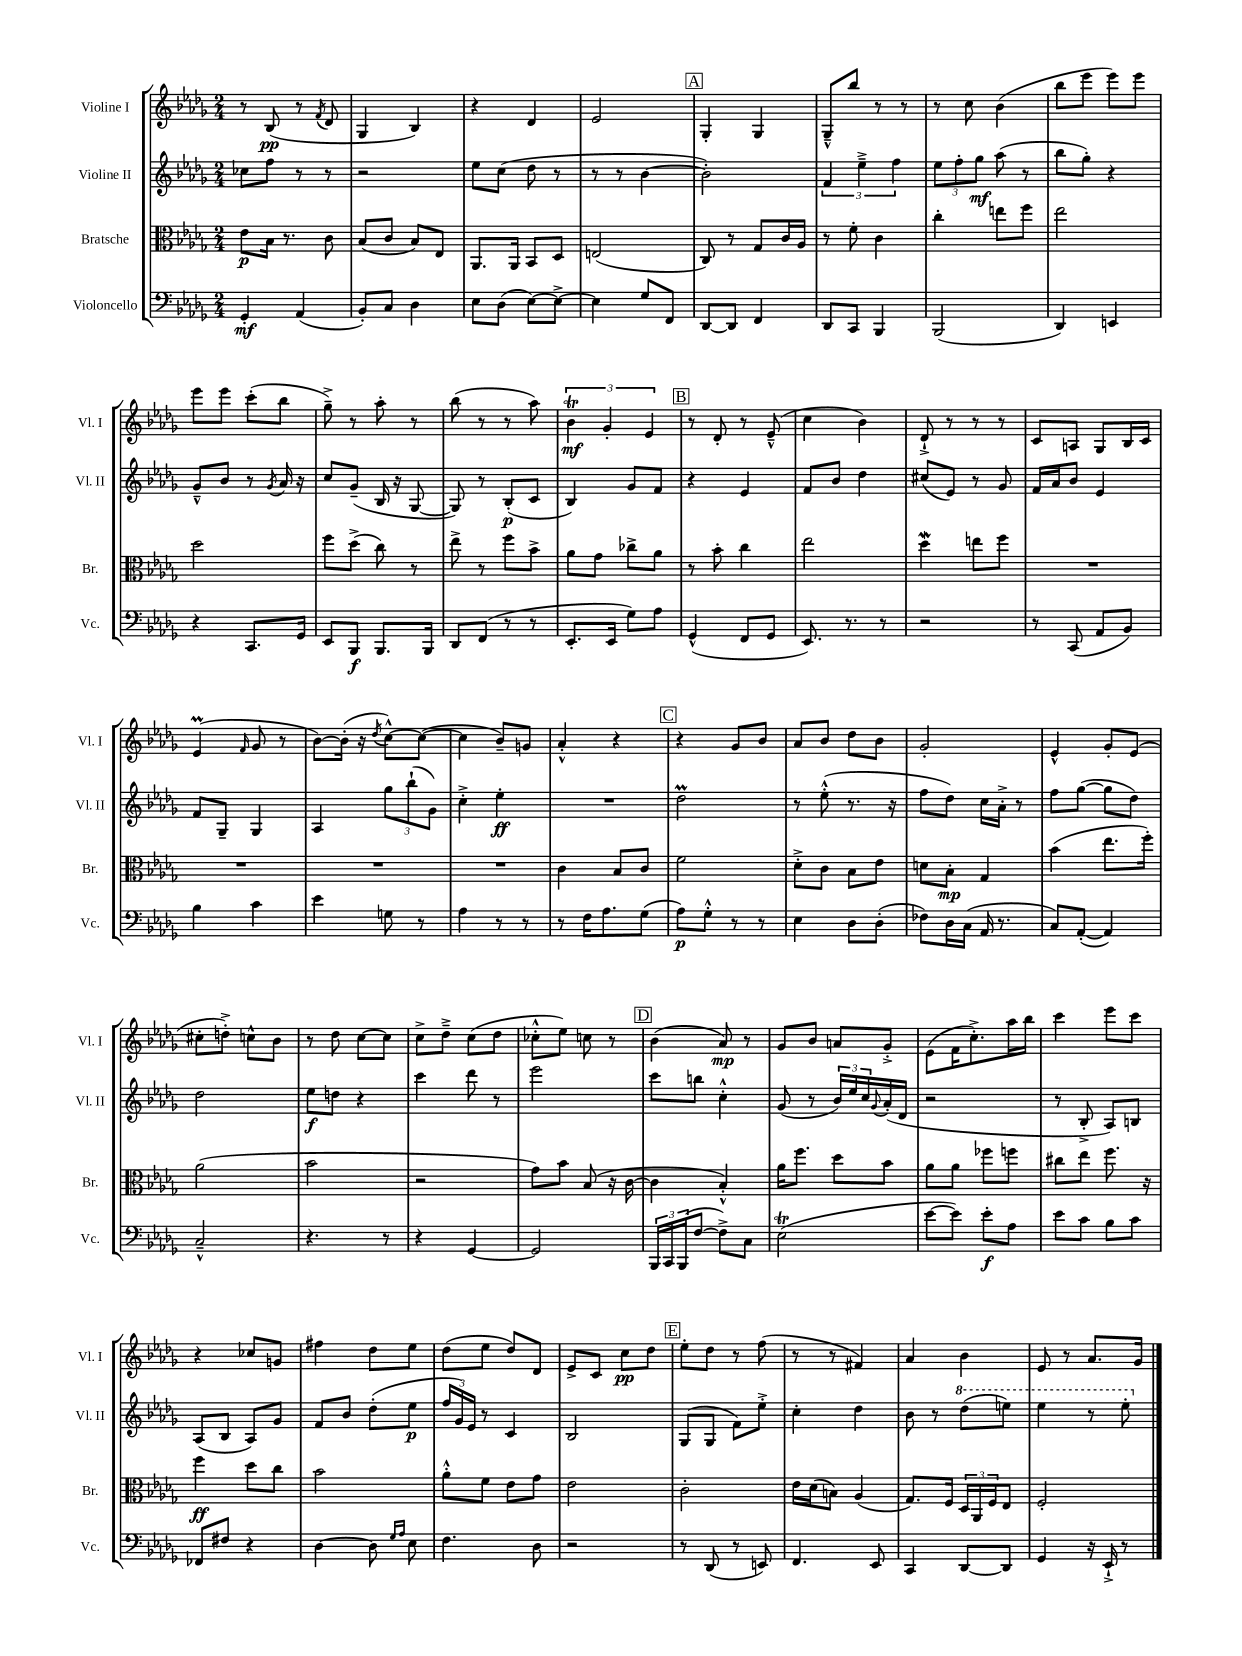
<<
\new StaffGroup <<
\new Staff = "s0" \with { instrumentName = "Violine I" shortInstrumentName = "Vl. I" } {
    \clef treble \key des \major \numericTimeSignature \time 2/4
    r8 bes8\pp( r8 \acciaccatura { f'8 } des'8 |
    ges4 bes4) |
    r4 des'4 |
    ees'2 |
    \mark \markup { \box "A" } ges4-. ges4 |
    ges8---^ bes''8 r8 r8 |
    r8 c''8 bes'4( |
    bes''8 ees'''8 ees'''8) ees'''8 |
    ees'''8 ees'''8 c'''8-.( bes''8 |
    ges''8--->) r8 aes''8-. r8 |
    bes''8( r8 r8 aes''8) |
    \tuplet 3/2 { bes'4\trill\mf ges'4-. ees'4 } |
    \mark \markup { \box "B" } r8 des'8-. r8 ees'8---^( |
    c''4 bes'4) |
    des'8-!-> r8 r8 r8 |
    c'8 a8 ges8 bes16 c'16 |
    ees'4\prall( \grace { f'16 } ges'8 r8 |
    bes'8~) bes'16-.( r16 \acciaccatura { des''8 } c''8~-^) c''8~( |
    c''4 bes'8--) g'8 |
    aes'4-.-^ r4 |
    \mark \markup { \box "C" } r4 ges'8 bes'8 |
    aes'8 bes'8 des''8 bes'8 |
    ges'2-. |
    ees'4-^ ges'8-. ees'8( |
    cis''8-. d''8-.->) c''8-^ bes'8 |
    r8 des''8 c''8~ c''8 |
    c''8-> des''8---> c''8( des''8 |
    ces''8-.-^ ees''8) c''8 r8 |
    \mark \markup { \box "D" } bes'4( aes'8\mp) r8 |
    ges'8 bes'8 a'8 ges'8-.-> |
    ees'8( f'16 c''8.-.->) aes''16 bes''16 |
    c'''4 ees'''8 c'''8 |
    r4 ces''8 g'8 |
    fis''4 des''8 ees''8 |
    des''8( ees''8 des''8) des'8 |
    ees'8-> c'8 c''8\pp des''8 |
    \mark \markup { \box "E" } ees''8-. des''8 r8 f''8( |
    r8 r8 fis'4) |
    aes'4 bes'4 |
    ees'8 r8 aes'8. ges'16 \bar "|." |
}
\new Staff = "s1" \with { instrumentName = "Violine II" shortInstrumentName = "Vl. II" } {
    \clef treble \key des \major \numericTimeSignature \time 2/4
    ces''8 f''8 r8 r8 |
    r2 |
    ees''8 c''8( des''8 r8 |
    r8 r8 bes'4~ |
    \mark \markup { \box "A" } bes'2-.) |
    \tuplet 3/2 { f'4 ees''4---> f''4 } |
    \tuplet 3/2 { ees''8 f''8-. ges''8\mf } aes''8( r8 |
    bes''8 ges''8-.) r4 |
    ges'8---^ bes'8 r8 \acciaccatura { ges'8 } aes'16 r16 |
    c''8 ges'8--( bes16 r16 ges8~ |
    ges8) r8 bes8-.\p( c'8 |
    bes4) ges'8 f'8 |
    \mark \markup { \box "B" } r4 ees'4 |
    f'8 bes'8 des''4 |
    cis''8( ees'8) r8 ges'8 |
    f'16 aes'16 bes'8 ees'4 |
    f'8 ges8-- ges4 |
    aes4 \tuplet 3/2 { ges''8 bes''8-!( ges'8) } |
    c''4-.-> ees''4-.\ff |
    R2 |
    \mark \markup { \box "C" } des''2\prall |
    r8 ees''8-.-^( r8. r16 |
    f''8 des''8) c''16 aes'16-.-> r8 |
    f''8 ges''8~( ges''8 des''8) |
    des''2 |
    ees''8\f d''8 r4 |
    c'''4 des'''8 r8 |
    ees'''2 |
    \mark \markup { \box "D" } c'''8 b''8 c''4-.-^ |
    ges'8( r8 \tuplet 3/2 { bes'16) ees''16 c''16 } \appoggiatura { ges'8 } aes'16-.( des'16 |
    r2 |
    r8 bes8-.-> aes8) b8 |
    aes8( bes8 aes8) ges'8 |
    f'8 bes'8 des''8-.( ees''8\p |
    \tuplet 3/2 { f''16 ges'16) ees'16 } r8 c'4 |
    bes2 |
    \mark \markup { \box "E" } ges8( ges8 f'8) ees''8-.-> |
    c''4-. des''4 |
    bes'8 r8 \ottava #1 des'''8( e'''8) |
    ees'''4 r8 ees'''8-. \ottava #0 \bar "|." |
}
\new Staff = "s2" \with { instrumentName = "Bratsche" shortInstrumentName = "Br." } {
    \clef alto \key des \major \numericTimeSignature \time 2/4
    ees'8\p bes16 r8. c'8 |
    bes8( c'8 bes8) ees8 |
    aes,8. aes,16 bes,8 des8 |
    e2( |
    \mark \markup { \box "A" } c8) r8 ges8 c'16 aes16 |
    r8 f'8-. c'4 |
    c''4-. e''8 f''8 |
    ees''2 |
    des''2 |
    f''8 des''8->( c''8) r8 |
    ees''8-> r8 f''8 bes'8-> |
    aes'8 ges'8 ces''8-> aes'8 |
    \mark \markup { \box "B" } r8 bes'8-. c''4 |
    ees''2 |
    des''4\mordent e''8 f''8 |
    R2 |
    R2 |
    R2 |
    R2 |
    c'4 bes8 c'8 |
    \mark \markup { \box "C" } f'2 |
    des'8-.-> c'8 bes8 ees'8 |
    d'8 bes8-.\mp ges4 |
    bes'4( ees''8. f''16-.) |
    aes'2( |
    bes'2 |
    r2 |
    ges'8) bes'8 bes8( r16 c'16~ |
    \mark \markup { \box "D" } c'4 bes4-.-^) |
    aes'16 f''8. des''8 bes'8 |
    aes'8 aes'8 fes''8 f''8 |
    cis''8 ees''8 f''8. r16 |
    f''4\ff des''8 c''8 |
    bes'2 |
    aes'8-.-^ f'8 ees'8 ges'8 |
    ees'2 |
    \mark \markup { \box "E" } c'2-. |
    ees'16 des'16( b8) aes4( |
    ges8.) f16 \tuplet 3/2 { des16 aes,16 f16 } ees8 |
    f2-. \bar "|." |
}
\new Staff = "s3" \with { instrumentName = "Violoncello" shortInstrumentName = "Vc." } {
    \clef bass \key des \major \numericTimeSignature \time 2/4
    ges,4-.\mf aes,4( |
    bes,8-.) c8 des4 |
    ees8 des8( ees8~) ees8~-> |
    ees4 ges8 f,8 |
    \mark \markup { \box "A" } des,8~ des,8 f,4 |
    des,8 c,8 bes,,4 |
    bes,,2( |
    des,4) e,4 |
    r4 c,8. ges,16 |
    ees,8 bes,,8\f bes,,8. bes,,16 |
    des,8 f,8( r8 r8 |
    ees,8.-. ees,16 ges8) aes8 |
    \mark \markup { \box "B" } ges,4-^( f,8 ges,8 |
    ees,8.) r8. r8 |
    r2 |
    r8 c,8( aes,8 bes,8) |
    bes4 c'4 |
    ees'4 g8 r8 |
    aes4 r8 r8 |
    r8 f16 aes8. ges8( |
    \mark \markup { \box "C" } aes8\p) ges8-.-^ r8 r8 |
    ees4 des8 des8-.( |
    fes8) des16 c16( aes,16 r8. |
    c8) aes,8~-.( aes,4) |
    c2---^ |
    r4. r8 |
    r4 ges,4~ |
    ges,2 |
    \mark \markup { \box "D" } \tuplet 3/2 { bes,,16 c,16 bes,,16( } f8~ f8->) c8 |
    ees2\trill( |
    ees'8~ ees'8) ees'8-.\f aes8 |
    ees'8 c'8 bes8 c'8 |
    fes,8 fis8 r4 |
    des4~ des8 \grace { ges16 aes16 } ees8 |
    f4. des8 |
    r2 |
    \mark \markup { \box "E" } r8 des,8( r8 e,8) |
    f,4. ees,8 |
    c,4 des,8~ des,8 |
    ges,4 r16 ees,16-!-> r8 \bar "|." |
}
>>
>>
\layout { \context { \Score \remove "Bar_number_engraver" } }
